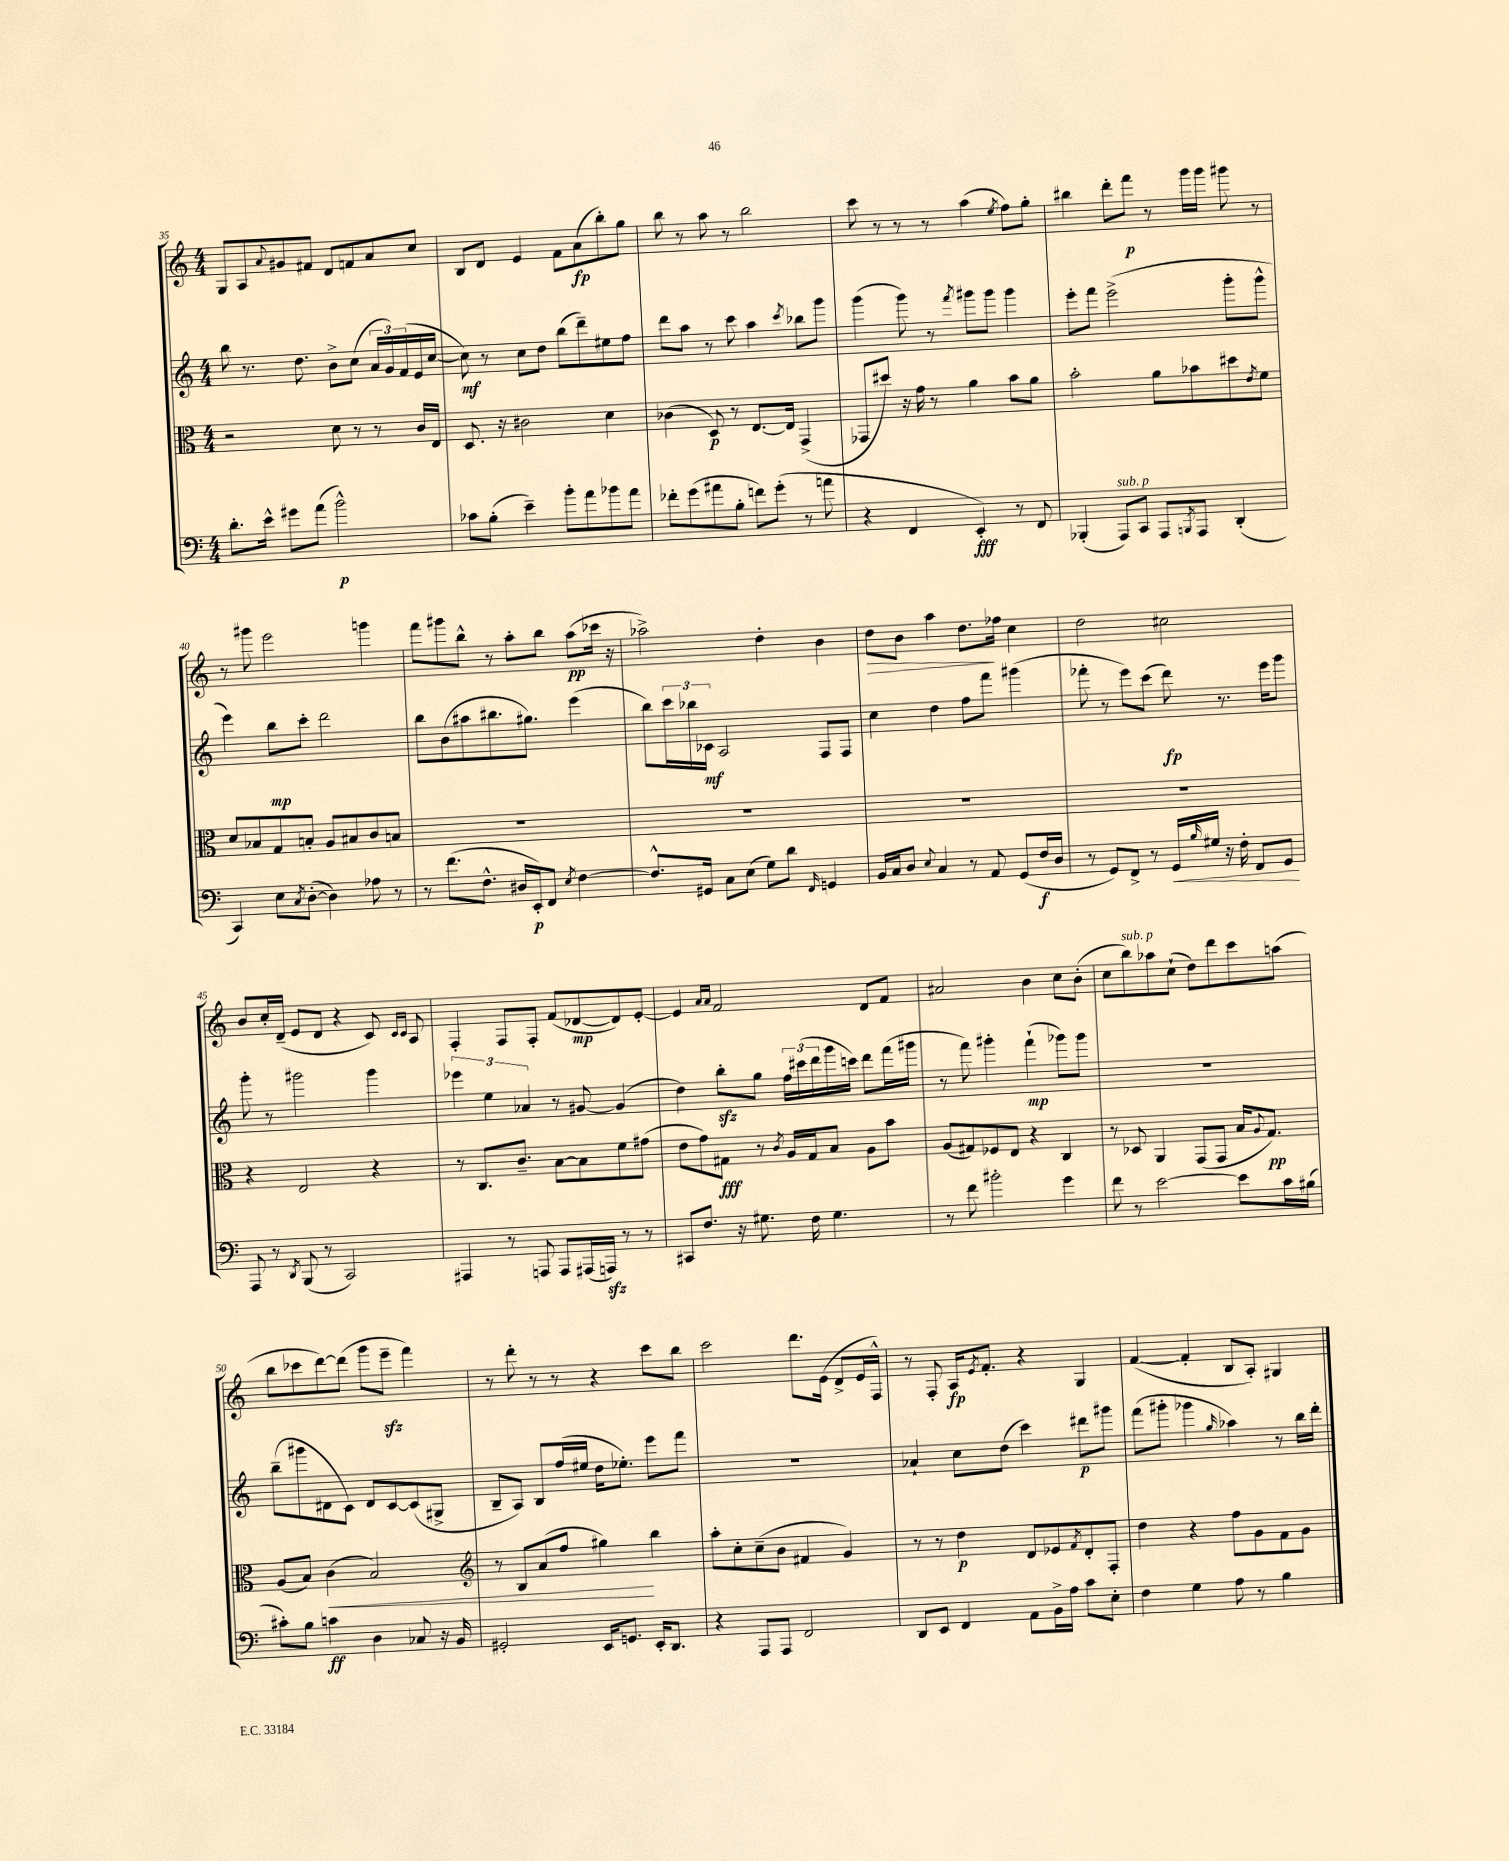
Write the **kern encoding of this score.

**kern	**kern	**kern	**kern
*staff4	*staff3	*staff2	*staff1
*clefF4	*clefC3	*clefG2	*clefG2
*k[]	*k[]	*k[]	*k[]
*M4/4	*M4/4	*M4/4	*M4/4
8.d'\L	2r	8bb\	8G/L
.	.	8.r	8A/
16e^^\Jk	.	.	.
.	.	.	8qqa/
8g#\L	.	.	8g#/
.	.	8.dd\	.
(8a\J	.	.	8f#/J
2b^^\)	8d\	8b^\L	8d/L
.	8r	(8cc\J	8f/
.	8r	24a/LL	8a/
.	.	24g/)	.
.	.	(24f/	.
.	16c/LL	16e/	8cc/J
.	16E/JJ	[16cc/JJ	.
=	=	=	=
8c-\L	8.D/	8cc\])	8B/L
(8B'\J	.	8r	8d/J
.	16r	.	.
4e~\)	2c#\	8cc\L	4e/
.	.	8dd\J	.
8b'\L	.	(8bb\L	8f\L
8a\	.	8ddd~\)	(8a\
8b-\	4d\	8ee#\	8bb'\)
8a\J	.	8ff\J	8gg\J
=	=	=	=
8f-'\L	(4c-\	8ddd\L	8bb\
(8g\	.	8aa\J	8r
8a#\	8D/)	8r	8aa\
8B'\J	8r	8ccc\	8r
8f\L)	[8.E/L	4aa\	2bb\
(8g'\J	.	.	.
.	16E/]Jk	.	.
.	.	8qccc/	.
8r	(4GG^/	8bb-\L	.
8a\	.	8ggg\J	.
=	=	=	=
4r	8GG-/L	(4ggg\	8ccc\
.	8dd#/J)	.	8r
4FF/	16r	8ggg\)	8r
.	16g\	.	.
.	8r	8r	8r
.	.	8qfff/	.
4EE'/)	4a\	8ggg#\L	(4aa\
.	.	8ggg#\J	.
.	.	.	8qee/
8r	8b\L	4ggg#\	8ff\L)
8FF/	8a\J	.	8gg'\J
=	=	=	=
(4BBB-'/	2b'\	8eee'\L	4bb#\
.	.	8fff\J	.
8AAA/L)	.	(2eee^\	8ddd'\L
8CC/J	.	.	8fff\J
8AAA/L	8a\L	.	8r
8qBBB/	.	.	.
8AAA/J	8b-\	.	16ggg\LL
.	.	.	16ggg\JJ
(4DD'/	8dd#\	8ggg'\L	8ggg#\
.	8qe/	.	.
.	8f\J	8ggg^^\J	8r
=	=	=	=
4CC/)	8d/L	4eee\)	8r
.	8B-/	.	8ggg#\
8E\L	8G/	8bb\L	2eee\
8qC/	.	.	.
([8D'\J	8B'/J	8ccc'\J	.
4D\])	8A/L	2ddd\	.
.	8B#/	.	.
8A-\	8c/	.	4ggg\
8r	8B/J	.	.
=	=	=	=
8r	1r	8bb\L	8fff\L
(8.f\L	.	(8b\	8ggg#\
.	.	8aa#\	8bb^^\J
8.F^^\J	.	.	.
.	.	8.bb#\	8r
16D#/LL	.	.	8aa'\L
16EE'/J)	.	8.gg#\J)	.
8FF/J	.	.	8bb\J
8qE/	.	.	.
[4F\	.	(4eee\	(8aa\L
.	.	.	16ccc-\Jk
.	.	.	16r
=	=	=	=
8.F^^/]L	1r	8bb\L)	2aa-^\)
.	.	24ccc\L	.
.	.	24bb-\	.
16GG#/Jk	.	.	.
.	.	24c-\JJ	.
8C\L	.	2A/	.
(8E\J	.	.	.
8G\L)	.	.	4dd'\
8d\J	.	.	.
16qqFF/	.	.	.
4GG/	.	8F/L	4b\
.	.	8F/J	.
=	=	=	=
16BB/LL	1r	4cc\	8dd\L
16C/J	.	.	.
8D/J	.	.	8b\J
8qqE/	.	.	.
4C/	.	4dd\	4aa\
8r	.	8ff\L	8.dd\L
8AA/	.	8fff\J	.
.	.	.	16ff-\Jk
(8GG/L	.	(4ggg#\	4cc\
16F/L	.	.	.
16D/JJ	.	.	.
=	=	=	=
8r	1r	8fff-'\	2dd\
8GG/L)	.	8r	.
8FF^/J	.	8eee\L)	.
8r	.	(8ccc\J	.
16GG/LL	.	8ddd\)	2cc#\
16qqB/	.	.	.
16G#/JJ	.	.	.
16r	.	8.r	.
16F'\	.	.	.
8FF/L	.	.	.
.	.	16eee\LK	.
8GG/J	.	8ggg\J	.
=	=	=	=
8AAA/	4r	8ggg'\	8b/L
8r	.	8r	16cc'/L
.	.	.	(16d~/JJ
8qDD/	.	.	.
(8BBB/	2E/	2ggg#\	8e/L
8r	.	.	8d/J
2CC/)	.	.	4r
.	4r	4ggg#\	8c/)
.	.	.	16qqc/LL
.	.	.	16qqc/JJ
.	.	.	8A/
=	=	=	=
4AAA#/	8r	6eee-\	4F'/
.	8.C/L	.	.
.	.	6ee\	.
8r	.	.	8F/L
.	8.c~/J	.	.
.	.	6a-/	.
8AAA/	.	.	8F'/J
8AAA/L	[8B\L	8r	(8f/L
(16AAA#/L	8B\]	[8g#/	[8d-/
16AAA/JJ)	.	.	.
8r	8f\	(4g#/]	8d-/])
8r	(8g#\J	.	[8e'/J
=	=	=	=
8CC#/L	8e\L	4dd\)	4e/]
8.F/J	8g\)	.	.
.	.	.	16qqa/LL
.	.	.	16qqa/JJ
.	8G#\J	8bb'\L	2f/
16r	.	.	.
8.G#\	8r	8gg\J	.
.	8qc/	.	.
.	16A/LL	24ff\LL	.
.	.	(24ccc#\	.
16F\	16G#/J	.	.
.	.	24ddd\	.
4.G#\	8B/J	16ggg\	.
.	.	16ccc\JJ)	.
.	8A\L	8ddd\L	8d/L
.	8b\J	(16fff\L	8f/J
.	.	16ggg#\JJ	.
=	=	=	=
8r	(8A/L	8r	2a#/
8f\	8G#/)	8fff\)	.
2b#'\	8F-/	4ggg#'\	.
.	8E/J	.	.
.	4r	(4fff`\	4b\
4g\	4C/	8ggg-\L)	8cc\L
.	.	8ggg-\J	(8b'\J
=	=	=	=
8f\	8r	1r	8cc\L
8r	8D-/	.	8bb\)
[2e\	4AA/	.	8aa-\
.	.	.	(8cc`\J
.	(8GG/L	.	8dd\L)
.	8GG/J	.	8ddd\
8e\]L	16B/LK	.	8ccc\
.	8qqA/	.	.
.	8.G/J)	.	.
16c\L	.	.	(8aa\J
(16B#\JJ	.	.	.
=	=	=	=
8c#'\L)	(8A/L	(8bb~\L	8bb\L
8B\J	8B/J)	8ggg#\	8ccc-\
4c\	(4c\	8d#\	[8ddd\)
.	.	8c\J)	(8ddd\]J
4D\	2B/)	8d#/L	8ggg\L
.	.	[8c/	8eee~\J
8C-/	.	(8c/]	4fff\)
16r	.	8G#^/J	.
16BB/	.	.	.
=	=	=	=
*	*clefG2	*	*
2GG#'/	8r	8B~/L	8r
.	8B/L	8A/J)	8ddd'\
.	(8a/	8B/L	8r
.	8ff/J	(16ff/L	8r
.	.	16ee#/JJ	.
16EE/LK	4gg#\)	16dd\LK	4r
8.GG/J	.	8.ee-'\J)	.
16EE'/LK	4bb\	8eee\L	8ccc\L
8.DD/J	.	.	.
.	.	8fff\J	8bb\J
=	=	=	=
4r	8aa'\L	1r	2ccc\
.	8cc'\	.	.
8AAA/L	(8cc~\	.	.
8AAA/J	8b\J	.	.
2FF/	4f#/	.	8.ddd\L
.	.	.	(16e\Jk
.	4g/)	.	8d^/L
.	.	.	16e/L
.	.	.	16F^^/JJ)
=	=	=	=
8DD/L	8r	4a-`/	8r
8EE/J	8r	.	8F'/
4FF/	4dd\	8cc\L	16A/LK
.	.	.	8qe/
.	.	.	8.f'/J
.	.	(8dd\J	.
8AA\L	8d/L	4ccc\)	4r
16BB^\L	8e-/	.	.
16A\JJ	.	.	.
.	8qf/	.	.
8c\L	8d'/	8ddd#\L	4G/
8E'\J	8F'/J	8ggg#\J	.
=	=	=	=
4F\	4dd\	(8fff\L	([4f/
.	.	8ggg#'\J	.
4G\	4r	4ggg-\	4f'/]
.	.	16qqgg/	.
8A\	8ff\L	4aa-\)	8B/L
8r	8g\	.	8A'/J)
4B\	8f\	8r	4G#/
.	8g\J	16bb\LL	.
.	.	16ddd'\JJ	.
==	==	==	==
*-	*-	*-	*-
